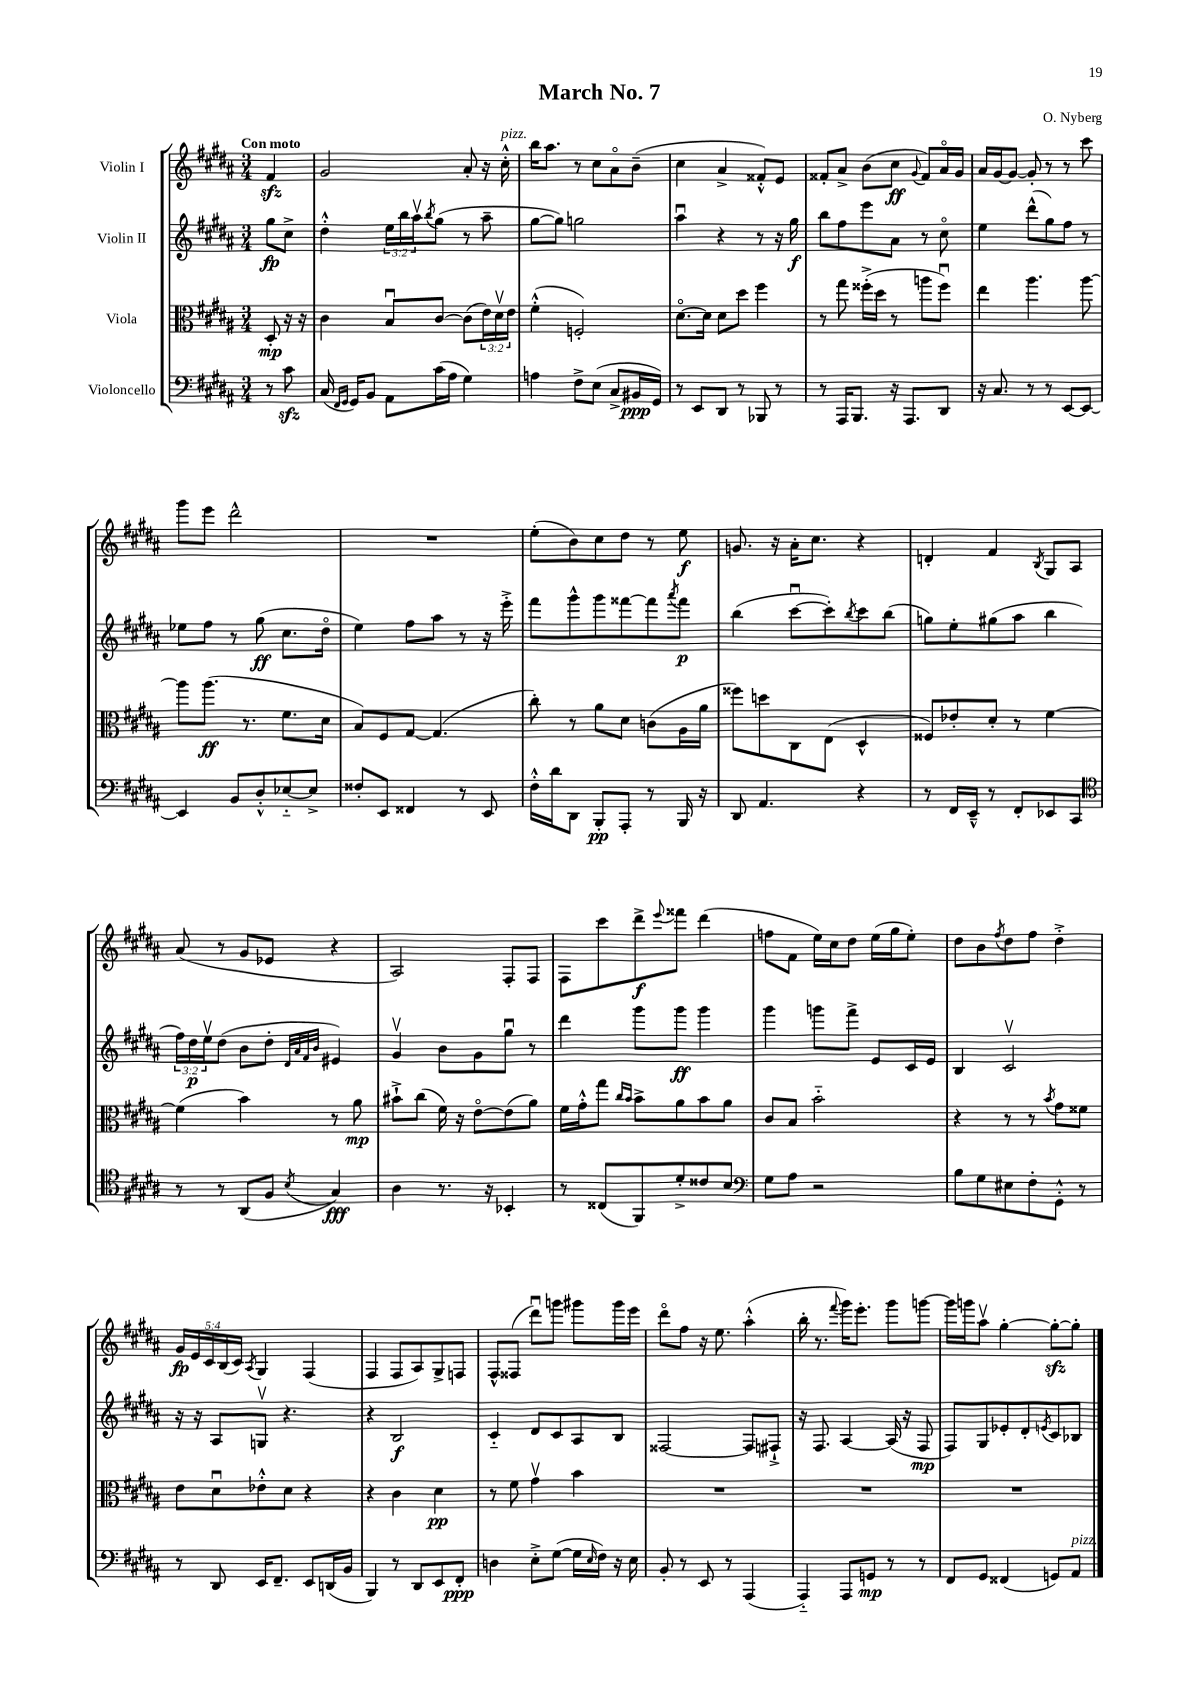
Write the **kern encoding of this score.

**kern	**dynam	**kern	**dynam	**kern	**dynam	**kern	**dynam
*part4	*part4	*part3	*part3	*part2	*part2	*part1	*part1
*staff4	*staff4	*staff3	*staff3	*staff2	*staff2	*staff1	*staff1
*I"Violoncello	*	*I"Viola	*	*I"Violin II	*	*I"Violin I	*
*clefF4	*	*clefC3	*	*clefG2	*	*clefG2	*
*k[f#c#g#d#a#]	*	*k[f#c#g#d#a#]	*	*k[f#c#g#d#a#]	*	*k[f#c#g#d#a#]	*
*M3/4	*	*M3/4	*	*M3/4	*	*M3/4	*
=	=	=	=	=	=	=	=
!	!	!	!	!	!	!LO:TX:a:B:t=Con moto	!
8r	.	8D#'/	mp	8gg#\L	fp	4f#zz/	.
8c#zz\	.	16r	.	8cc#^\J	.	.	.
.	.	16r	.	.	.	.	.
=1	=1	=1	=1	=1	=1	=1	=1
(16C#/	.	4c#\	.	4dd#'^^\	.	2g#/	.
16qqFF#/LL	.	.	.	.	.	.	.
16qqGG#/JJ	.	.	.	.	.	.	.
16GG#/KL)	.	.	.	.	.	.	.
8BB/J	.	.	.	.	.	.	.
8AA#\L	.	8Bu/L	.	24ee\LL	.	.	.
.	.	.	.	24bb\	.	.	.
.	.	.	.	24aa#v\J	.	.	.
.	.	.	.	8qbb/	.	.	.
(16c#\L	.	[8c#/J	.	(8gg#\J	.	.	.
16A#\JJ	.	.	.	.	.	.	.
4G#\)	.	(8c#\L]	.	8r	.	8a#'/	.
.	.	24e\L)	.	8aa#~\	.	16r	.
.	.	24d#v\	.	.	.	.	.
!	!	!	!	!	!	!LO:TX:a:i:t=pizz.	!
.	.	.	.	.	.	16cc#'^^\	.
.	.	24e\JJ	.	.	.	.	.
=2	=2	=2	=2	=2	=2	=2	=2
4An\	.	(4f#'^^\	.	[8gg#\L	.	16bb\KL	.
.	.	.	.	.	.	8.aa#\J	.
.	.	.	.	8gg#\J])	.	.	.
8F#^\L	.	2Fn'/)	.	2ggn\	.	8r	.
(8E\J	.	.	.	.	.	8cc#\L	.
8C#^/L	.	.	.	.	.	8a#\	.
16BB#X/L	ppp	.	.	.	.	(8b~\J	.
16GG#/JJ)	.	.	.	.	.	.	.
=3	=3	=3	=3	=3	=3	=3	=3
8r	.	[8.d#\L	.	4aa#u\	.	4cc#\	.
8EE/L	.	.	.	.	.	.	.
.	.	16d#\Jk]	.	.	.	.	.
8DD#/J	.	8d#\L	.	4r	.	4a#^/	.
8r	.	8dd#\J	.	.	.	.	.
8BBB-X/	.	4ff#\	.	8r	.	8f##X'^^/L)	.
8r	.	.	.	16r	.	8e/J	.
.	.	.	.	16gg#\	f	.	.
=4	=4	=4	=4	=4	=4	=4	=4
8r	.	8r	.	8bb\L	.	8f##X'/L	.
16AAA#/KL	.	8gg#\	.	8ff#\	.	8a#^/J	.
8.BBB/J	.	.	.	.	.	.	.
.	.	(16ff##X'^\LL	.	8eee\	.	(8b\L	.
.	.	16dd#\JJ	.	.	.	.	.
16r	.	8r	.	8a#\J	.	8cc#\J	ff
8.AAA#/L	.	.	.	.	.	.	.
.	.	.	.	.	.	8qqg#/	.
.	.	8aan\L	.	8r	.	8f##/L)	.
8DD#/J	.	8ff##u\J)	.	8cc#\	.	16a#/L	.
.	.	.	.	.	.	16g#/JJ	.
=5	=5	=5	=5	=5	=5	=5	=5
16r	.	4ee\	.	4ee\	.	16a#/LL	.
8.C#/	.	.	.	.	.	[16g#/J	.
.	.	.	.	.	.	8g#/J_	.
8r	.	4.aa#\	.	(8ddd#^^\L	.	8g#'/]	.
8r	.	.	.	8gg#\)	.	8r	.
[8EE/L	.	.	.	8ff#\J	.	8r	.
8EE/J_	.	[8aa#\	.	8r	.	8ccc#\	.
!!LO:LB:g=z
=6	=6	=6	=6	=6	=6	=6	=6
4EE/]	.	8aa#\L]	.	8ee-X\L	.	8ggg#\L	.
.	.	(8.aa#\J	ff	8ff#\J	.	8eee\J	.
8BB/L	.	.	.	8r	.	2ddd#^^\	.
.	.	8.r	.	.	.	.	.
8D#'^^/	.	.	.	(8gg#\	ff	.	.
[8E-X/	.	8.f#\L	.	8.cc#\L	.	.	.
8E-^/J]	.	.	.	.	.	.	.
.	.	16d#\Jk	.	16dd#\Jk	.	.	.
=7	=7	=7	=7	=7	=7	=7	=7
8F##X'/L	.	8B/L)	.	4ee\)	.	2.r	.
8EE/J	.	8F#/	.	.	.	.	.
4FF##X/	.	[8G#/J	.	8ff#\L	.	.	.
.	.	(4.G#/]	.	8aa#\J	.	.	.
8r	.	.	.	8r	.	.	.
8EE/	.	.	.	16r	.	.	.
.	.	.	.	16eee'^\	.	.	.
=8	=8	=8	=8	=8	=8	=8	=8
16F#'^^\LL	.	8cc#'\)	.	8fff#\L	.	(8ee'\L	.
16d#\J	.	.	.	.	.	.	.
8DD#\J	.	8r	.	8ggg#^^\	.	8b\)	.
8BBB'/L	pp	8a#\L	.	8ggg#\	.	8cc#\	.
8AAA#'/J	.	8d#\J	.	[8fff##X\	.	8dd#\J	.
8r	.	(8cn\L	.	8fff##\]	.	8r	.
.	.	.	.	8qaaa#/	.	.	.
16BBB/	.	16A#\L	.	8fff##\J	p	8ee\	f
16r	.	16a#\JJ	.	.	.	.	.
=9	=9	=9	=9	=9	=9	=9	=9
8DD#/	.	8ff##X\L)	.	(4bb\	.	8.gn/	.
4.AA#/	.	8ddn\	.	.	.	.	.
.	.	.	.	.	.	16r	.
.	.	8C#\	.	[8ccc#u\L	.	16a#'\KL	.
.	.	.	.	.	.	8.cc#\J	.
.	.	(8E\J	.	8ccc#'\])	.	.	.
.	.	.	.	8qbb/	.	.	.
4r	.	4D#^^/	.	8ccc#\	.	4r	.
.	.	.	.	(8bb\J	.	.	.
=10	=10	=10	=10	=10	=10	=10	=10
8r	.	8F##X/L)	.	8ggn\L)	.	4dn'/	.
16FF#/LL	.	8e-X'/	.	8ee'\	.	.	.
16EE~^^/JJ	.	.	.	.	.	.	.
8r	.	8d#'/J	.	(8gg#X\	.	4f#/	.
8FF#'/L	.	8r	.	8aa#\J	.	.	.
.	.	.	.	.	.	8qB/	.
8EE-X/	.	[4f#\	.	4bb\	.	8G#/L	.
8CC#/J	.	.	.	.	.	8A#/J	.
!!LO:LB:g=z
=11	=11	=11	=11	=11	=11	=11	=11
*clefC4	*	*	*	*	*	*	*
8r	.	(4f#\]	.	24ff#\LL)	.	(8a#/	.
.	.	.	.	24dd#\	p	.	.
.	.	.	.	24eev\J	.	.	.
8r	.	.	.	(8dd#\J	.	8r	.
(8AA#/L	.	4b\)	.	8b\L	.	8g#/L	.
8F#/J	.	.	.	8dd#'\J	.	8e-X/J	.
.	.	.	.	32qqd#/LLL	.	.	.
.	.	.	.	32qqa#/	.	.	.
.	.	.	.	32qqf#/	.	.	.
8qB/	.	.	.	32qqb/JJJ	.	.	.
4G#/)	fff	8r	.	4e#X/)	.	4r	.
.	.	8a#\	mp	.	.	.	.
=12	=12	=12	=12	=12	=12	=12	=12
4A#\	.	8b#X`^\L	.	4g#v/	.	2A#/)	.
.	.	(8cc#\J	.	.	.	.	.
8.r	.	16f#\)	.	8b\L	.	.	.
.	.	16r	.	.	.	.	.
.	.	[8e\L	.	8g#\	.	.	.
16r	.	.	.	.	.	.	.
4BB-X'/	.	(8e\]	.	8gg#u\J	.	8F#'/L	.
.	.	8a#\J)	.	8r	.	8F#/J	.
=13	=13	=13	=13	=13	=13	=13	=13
8r	.	16f#\LL	.	4ddd#\	.	8F#\L	.
.	.	16g#'^^\J	.	.	.	.	.
(8C##X/L	.	8gg#\J	.	.	.	8ccc#\	.
.	.	16qqcc#/LL	.	.	.	.	.
.	.	16qqb/JJ	.	.	.	.	.
8FF#/)	.	8b^\L	.	8ggg#\L	.	8ddd#^\	f
.	.	.	.	.	.	8qqeee/	.
8d#'^/	.	8a#\	.	8ggg#\J	ff	8fff##X\J	.
8c##X/	.	8b\	.	4ggg#\	.	(4ddd#\	.
8B/J	.	8a#\J	.	.	.	.	.
=14	=14	=14	=14	=14	=14	=14	=14
*clefF4	*	*	*	*	*	*	*
8G#\L	.	8c#/L	.	4ggg#\	.	8ffn\L	.
8A#\J	.	8B/J	.	.	.	8f#\J	.
2r	.	2b\	.	8gggn\L	.	16ee\LL)	.
.	.	.	.	.	.	16cc#\J	.
.	.	.	.	8fff#^\J	.	8dd#\J	.
.	.	.	.	8e/L	.	(16ee\LL	.
.	.	.	.	.	.	16gg#\J	.
.	.	.	.	16c#/L	.	8ee'\J)	.
.	.	.	.	16e/JJ	.	.	.
=15	=15	=15	=15	=15	=15	=15	=15
8B\L	.	4r	.	4B/	.	8dd#\L	.
8G#\	.	.	.	.	.	8b\	.
.	.	.	.	.	.	8qff#/	.
8E#X\	.	8r	.	2c#v/	.	8dd#\	.
8F#'\	.	8r	.	.	.	8ff#\J	.
.	.	8qb/	.	.	.	.	.
8GG#'^^\J	.	8g#\L	.	.	.	4dd#'^\	.
8r	.	8f##X\J	.	.	.	.	.
!!LO:LB:g=z
=16	=16	=16	=16	=16	=16	=16	=16
8r	.	8e\L	.	16r	.	20g#/LL	fp
.	.	.	.	.	.	20e/	.
.	.	.	.	16r	.	.	.
.	.	.	.	.	.	20c#/	.
8DD#/	.	8d#u\	.	8A#/L	.	.	.
.	.	.	.	.	.	(20B/	.
.	.	.	.	.	.	20c#/JJ)	.
.	.	.	.	.	.	8qA#/	.
16EE/KL	.	8e-X'^^\	.	8Gnv/J	.	4G#/	.
8.FF#~/J	.	.	.	.	.	.	.
.	.	8d#\J	.	4.r	.	.	.
8EE/L	.	4r	.	.	.	(4F#/	.
(16DDn/L	.	.	.	.	.	.	.
16BB/JJ	.	.	.	.	.	.	.
=17	=17	=17	=17	=17	=17	=17	=17
4BBB/)	.	4r	.	4r	.	4F#/	.
8r	.	4c#\	.	2B/	f	8F#/L	.
8DD#/L	.	.	.	.	.	8A#/)	.
8EE/	.	4d#\	pp	.	.	8G#^/	.
8FF#'/J	ppp	.	.	.	.	8Fn/J	.
=18	=18	=18	=18	=18	=18	=18	=18
4Dn\	.	8r	.	4c#/	.	8F#^^/L	.
.	.	8f#\	.	.	.	(8F##X/J	.
8E'^\L	.	4g#v\	.	8d#/L	.	8ddd#u\L)	.
([8G#\J	.	.	.	8c#/	.	8gggn\J	.
16G#\LL]	.	4b\	.	8A#/	.	8ggg#X\L	.
16qqE/	.	.	.	.	.	.	.
16F#\JJ)	.	.	.	.	.	.	.
16r	.	.	.	8B/J	.	16ggg#\L	.
16E\	.	.	.	.	.	16eee\JJ	.
=19	=19	=19	=19	=19	=19	=19	=19
8BB'/	.	2.r	.	[2F##X/	.	8ddd#\L	.
8r	.	.	.	.	.	8ff#\J	.
8EE/	.	.	.	.	.	16r	.
.	.	.	.	.	.	8.ee\	.
8r	.	.	.	.	.	.	.
(4AAA#/	.	.	.	8F##/L]	.	(4aa#'^^\	.
.	.	.	.	8F#X`^/J	.	.	.
=20	=20	=20	=20	=20	=20	=20	=20
4AAA#/)	.	2.r	.	16r	.	16bb'\	.
.	.	.	.	8.F#/	.	8.r	.
.	.	.	.	.	.	8qqfff#/	.
8AAA#/L	.	.	.	[4A#/	.	16ggg#\KL)	.
.	.	.	.	.	.	8.eee'\J	.
8GGn/J	mp	.	.	.	.	.	.
8r	.	.	.	(16A#/]	.	8ggg#\L	.
.	.	.	.	16r	.	.	.
8r	.	.	.	8F#/	mp	[8gggn\J	.
=21	=21	=21	=21	=21	=21	=21	=21
8FF#/L	.	2.r	.	8F#/L)	.	16ggg\LL]	.
.	.	.	.	.	.	16gggn\J	.
8GG#/J	.	.	.	8G#/	.	8aa#v\J	.
(4FF##X/	.	.	.	8e-X'/	.	[4gg#'\	.
.	.	.	.	8d#'/	.	.	.
.	.	.	.	8qen/	.	.	.
8GGn/L)	.	.	.	8c#/	.	8gg#zz'\L_	.
!LO:TX:a:i:t=pizz.	!	!	!	!	!	!	!
8AA#/J	.	.	.	8B-X/J	.	8gg#'\J]	.
==	==	==	==	==	==	==	==
*-	*-	*-	*-	*-	*-	*-	*-
